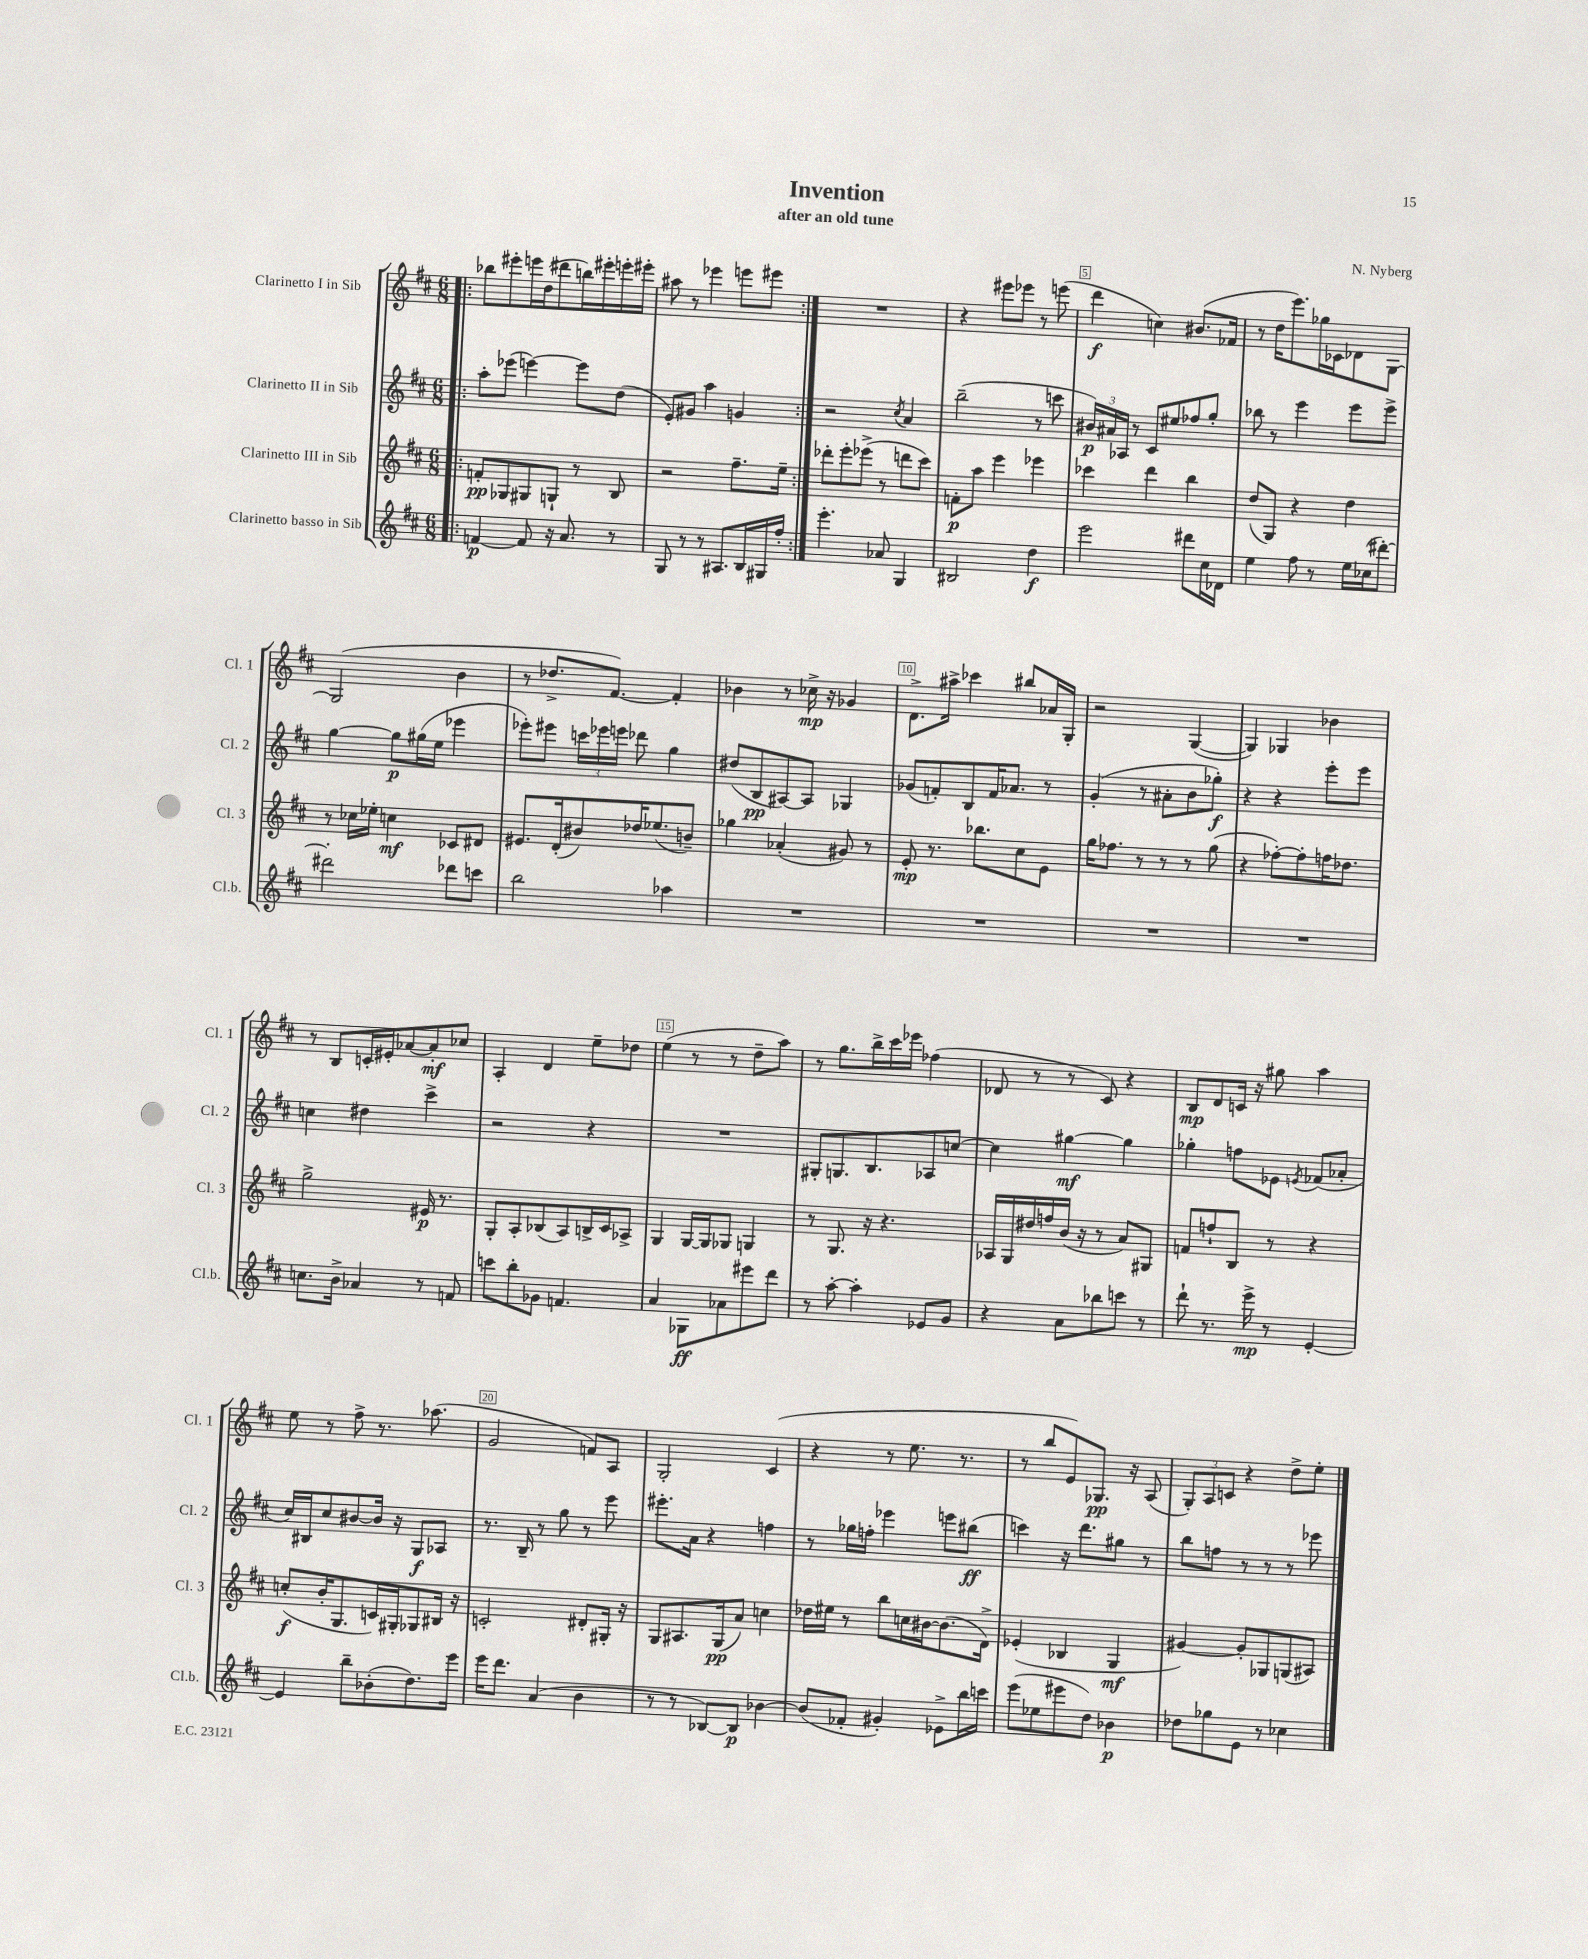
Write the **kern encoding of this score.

**kern	**kern	**kern	**kern
*staff4	*staff3	*staff2	*staff1
*clefG2	*clefG2	*clefG2	*clefG2
*k[f#c#]	*k[f#c#]	*k[f#c#]	*k[f#c#]
*M6/8	*M6/8	*M6/8	*M6/8
=!|:	=!|:	=!|:	=!|:
[4f	8f'	8aa'	8bb-
.	8G-	(8eee-	8eee#'
8f]	8G#	[4eee)	16eee
.	.	.	(16dd
16r	8G`	.	8ddd#
8.a	.	.	.
.	8r	8eee]	16bb)
.	.	.	16eee#'
8r	8B	(8dd	16eee'
.	.	.	16eee#'
=	=	=	=
8G	2r	8e')	8aa#
8r	.	8g#	8r
8r	.	4aa	4eee-
8.A#	.	.	.
.	8.ff#~	4g	8eee
16B	.	.	.
16G#	.	.	8eee#
16ff#'	16ee~	.	.
=:|!	=:|!	=:|!	=:|!
4.eee'	8ddd-'	2r	2.r
.	8eee'	.	.
.	(8eee-^	.	.
8a-	8r	.	.
.	.	8qcc#	.
4G	8ddd	4a	.
.	8ccc#)	.	.
=	=	=	=
2B#	8f'	(2bb~	4r
.	8aa	.	.
.	4eee	.	8eee#
.	.	.	8eee-
4dd	4eee-	8r	8r
.	.	8ccc	(8eee
=	=	=	=
2eee	4ccc-	24b#)	4ddd
.	.	24a#	.
.	.	24A-	.
.	.	8r	.
.	4ddd	8c#	4cc)
.	.	8ee#	.
8ddd#	4bb	8ff-	(8.b#
16cc#	.	8gg'	.
16d-	.	.	16f-
=	=	=	=
4ee	(8dd	8bb-	8r
.	8G)	8r	16dd
.	.	.	8.eee)
8ff#	4r	4eee	.
8r	.	.	16gg-
.	.	.	16c-
16ee	4dd	8eee	8d-
(16cc-	.	.	.
[8ddd#')	.	8eee^	[8G
=	=	=	=
2ddd#']	8r	[4gg	(2G]
.	16cc-	.	.
.	16ee-'	.	.
.	4cc	8gg]	.
.	.	(16gg#	.
.	.	16ee	.
8ddd-	8c-	4eee-	4b
8ccc	8d#	.	.
=	=	=	=
2bb	8.e#	8eee-')	8r
.	.	8eee#	8.dd-^
.	(16d'	.	.
.	8b#)	24ccc	.
.	.	24eee-	.
.	.	.	[8.f#)
.	.	24eee	.
.	16dd-	8ddd-	.
.	(8.ee-	.	.
4aa-	.	4gg	4f#']
.	8b~)	.	.
=	=	=	=
2.r	4gg-	(8dd#	4b-
.	.	8B	.
.	(4a-'	[8A#)	8r
.	.	8A#]	16cc-^
.	.	.	16r
.	8g#)	4G-	4g-
.	8r	.	.
=	=	=	=
2.r	8e'	(8g-	8.d^
.	8.r	8f')	.
.	.	.	16aa#^
.	.	8B	4ccc-
.	8.bb-	.	.
.	.	16f	.
.	.	8.a-	.
.	8cc#	.	8bb#
.	8e	8r	16a-
.	.	.	16G'
=	=	=	=
2.r	16gg	(4g'	2r
.	8.ff-	.	.
.	8r	8r	.
.	8r	8a#'	.
.	8r	8b	([4G
.	(8gg	8gg-')	.
=	=	=	=
2.r	4r	4r	4G])
.	[8ff-')	4r	4G-
.	8ff-']	.	.
.	16ff	8eee'	4b-
.	8.dd-	.	.
.	.	8eee	.
=	=	=	=
8.cc	2gg^	4cc	8r
.	.	.	8B
16b^	.	.	.
4a-	.	4dd#	16c'
.	.	.	16e#'
.	.	.	[8a-
8r	16e#	4ccc#^	8a-']
.	8.r	.	.
8f	.	.	8cc-
=	=	=	=
8ccc	8G'	2r	4A'
8bb'	8A'	.	.
8g-	(8B-	.	4d
4.f	8A)	.	.
.	16B^	4r	8ee~
.	16c#	.	.
.	8A-^	.	8dd-
=	=	=	=
4a	4G	2.r	(4ee
8G-	[16G	.	8r
.	16G]	.	.
8a-	8G-	.	8r
8eee#	4G	.	8dd~
8ddd	.	.	8aa)
=	=	=	=
8r	8r	8G#'	8r
[8aa'	8.G	8.G	8.gg
4aa']	.	.	.
.	16r	8.B	16bb^
.	4.r	.	16ccc#
.	.	.	16eee-
8e-	.	8A-	(4ff-
8g	.	[8cc	.
=	=	=	=
4r	16A-	4cc]	8d-
.	16G	.	.
.	16dd#	.	8r
.	16ff	.	.
8a	(16b	[4gg#	8r
.	16r	.	.
8bb-	8r	.	8c#)
8ccc	8a)	4gg#]	4r
8r	8G#	.	.
=	=	=	=
8ddd`	8f	4gg-'	8B
8.r	8ff`	.	8d
.	8B	8ff	16c
16eee^	.	.	16r
8r	8r	8e-	8gg#
.	.	8qe	.
[4e'	4r	(8f-	4aa
.	.	8a-'	.
=	=	=	=
4e]	(8cc'	16cc#)	8ee
.	.	16B#	.
.	16b'	8cc#	8r
.	8.G	.	.
8bb~	.	[8b#	8ff#^
(8b-'	16c)	16b#]	8.r
.	16G#'	16r	.
8.dd)	8G-	8G	.
.	.	.	(8.aa-
.	16B#	8A-	.
16eee	16r	.	.
=	=	=	=
16eee	2c'	8.r	2g
8.ddd	.	.	.
.	.	16B~	.
(4a	.	8r	.
.	.	8gg	.
4b	8d#'	8r	8f)
.	16G#'	8eee	8A
.	16r	.	.
=	=	=	=
8r	8G	8.eee#'	2G'
8r	8.A#	.	.
.	.	16a	.
[8B-)	.	4r	.
.	(16G	.	.
8B-]	8a)	.	.
[4b-	4cc	4ff	(4c#
=	=	=	=
(8b-]	16dd-	8r	4r
.	16ee#	.	.
8f-'	8r	16gg-	.
.	.	16ff'	.
4g#')	8bb	4eee-	8r
.	16cc	.	8.ee
.	[16b#	.	.
8e-^	(8.b#]	8eee	.
.	.	.	8.r
16bb	.	(8bb#	.
16ccc	16d^)	.	.
=	=	=	=
(8eee	(4e-'	4ccc)	8r
8ee-	.	.	8bb
8eee#	4B-	16r	8e)
.	.	8.ddd	.
8dd)	.	.	8.G-
4b-	4G	8gg#	.
.	.	.	16r
.	.	8r	(8A
=	=	=	=
8dd-	[4g#)	8bb	12G')
.	.	.	12A
8gg-	.	8ff	.
.	.	.	12c
8e	8g#']	8r	4r
8r	8G-	8r	.
4cc-	(8G	8r	8dd^
.	8A#)	8eee-	8ee'
==	==	==	==
*-	*-	*-	*-
